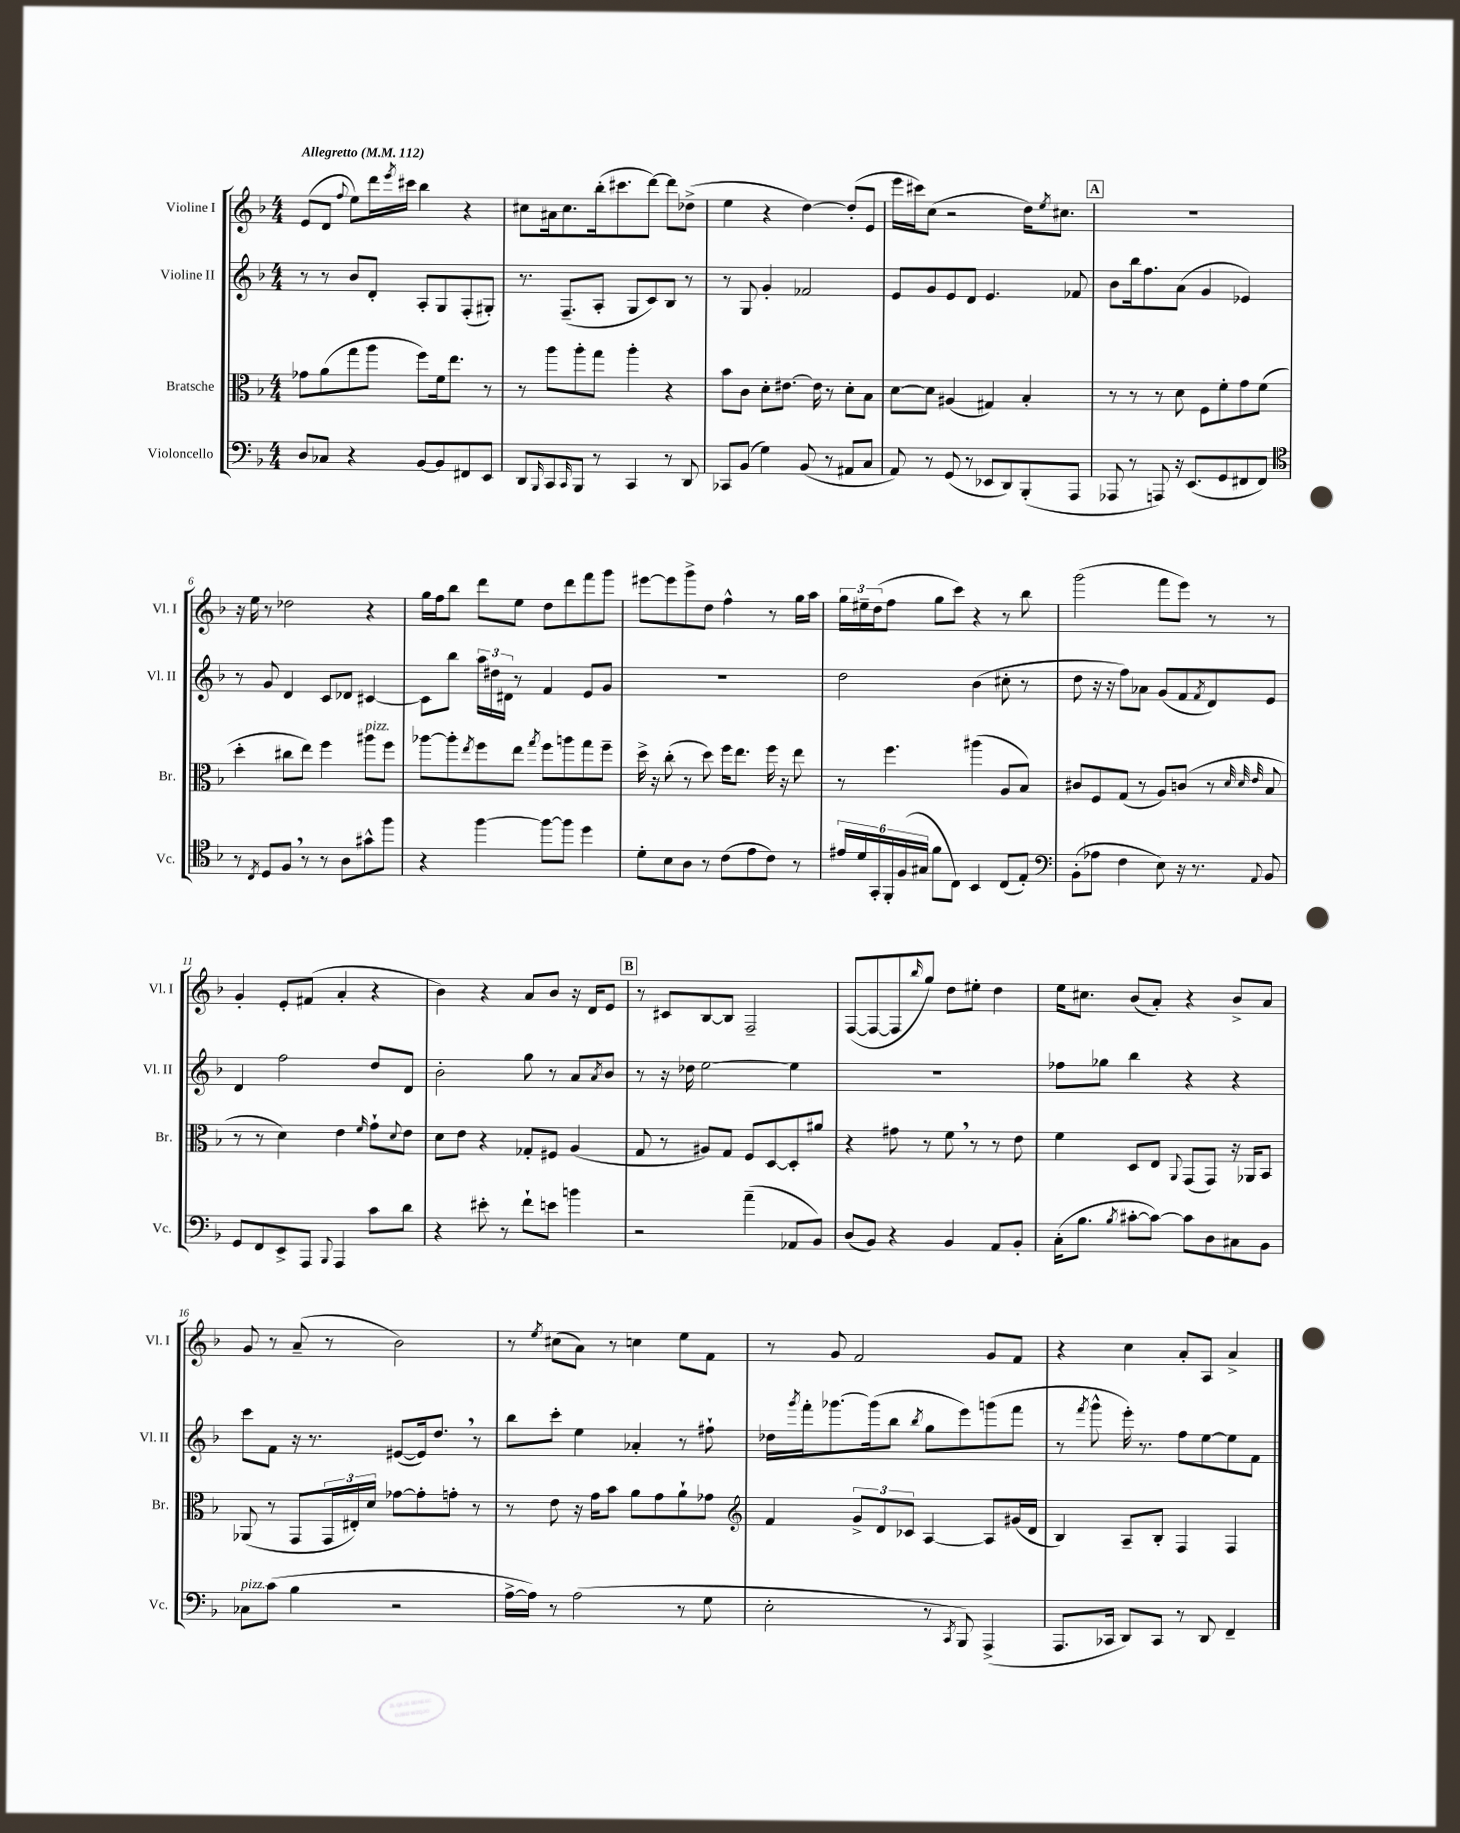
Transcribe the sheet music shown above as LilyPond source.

<<
\new StaffGroup <<
\new Staff = "s0" \with { instrumentName = "Violine I" shortInstrumentName = "Vl. I" } {
    \clef treble \key f \major \numericTimeSignature \time 4/4 \tempo "Allegretto" 4 = 112
    e'8( d'8 \appoggiatura { f''8 } e''8) d'''16 \acciaccatura { e'''8 } cis'''16 bes''4 r4 |
    cis''8 ais'16 cis''8. bes''16-.( cis'''8. d'''8~) d'''8 des''8->( |
    e''4 r4 d''4~) d''8-.( e'8 |
    e'''16 cis'''16) c''8( r2 d''16) \acciaccatura { e''8 } cis''8. |
    \mark \markup { \box "A" } R1 |
    r16 e''16 r8 des''2 r4 |
    g''16 f''16 bes''8 d'''8 e''8 d''8 d'''8 f'''8 g'''8 |
    eis'''8~ eis'''8 g'''8-> d''8 f''4-^ r8 g''16 a''16 |
    \tuplet 3/2 { g''16 eis''16-- d''16( } f''8 g''8 c'''8) r4 r8 bes''8 |
    g'''2( f'''8 e'''8) r8 r8 |
    g'4-. e'8-. fis'8( a'4-. r4 |
    bes'4) r4 a'8 bes'8 r16 d'16 e'8 |
    \mark \markup { \box "B" } r8 cis'8 bes8~ bes8 f2-- |
    f8~( f8~ f8 \grace { bes''16 } g''8) d''8 eis''8-. d''4 |
    e''16 cis''8. bes'8( a'8-.) r4 bes'8-> a'8 |
    g'8 r8 a'8--( r8 bes'2) |
    r8 \acciaccatura { e''8 } cis''8( a'8) r8 c''4 e''8 f'8 |
    r8 g'8 f'2 g'8 f'8 |
    r4 c''4 a'8-. a8 a'4-> \bar "|." |
}
\new Staff = "s1" \with { instrumentName = "Violine II" shortInstrumentName = "Vl. II" } {
    \clef treble \key f \major \numericTimeSignature \time 4/4
    r8 r8 bes'8 d'8-. a8-. g8 f8-.( gis8-.) |
    r8. f8.--( a8-. g8 c'8) bes8 r8 |
    r8 g8 g'4-. fes'2 |
    e'8 g'8 e'8 d'8 e'4. fes'8 |
    \mark \markup { \box "A" } bes'8 bes''16 f''8. a'8( g'4 ees'4) |
    r8 g'8 d'4 c'8 des'8 cis'4~ |
    cis'8 bes''8 \tuplet 3/2 { a''16 dis''16 dis'16 } r8 f'4 e'8 g'8 |
    R1 |
    d''2 bes'4( cis''8-. r8 |
    d''8 r16 r16 f''8) aes'8 g'8( f'8 \acciaccatura { f'8 } d'8) e'8 |
    d'4 f''2 d''8 d'8 |
    bes'2-. g''8 r8 a'8 \acciaccatura { a'8 } bes'8 |
    \mark \markup { \box "B" } r8 r16 des''16 e''2~ e''4 |
    R1 |
    fes''8 ges''8 bes''4 r4 r4 |
    c'''8 f'8 r16 r8. eis'8~( eis'16) d''8. \breathe r8 |
    bes''8 c'''8-. e''4 aes'4-. r8 fis''8-! |
    des''16 \acciaccatura { g'''8 } f'''16-. ges'''8.~ ges'''16( bes''8 \acciaccatura { bes''8 } g''8 e'''8) g'''8( f'''8 |
    r8 \acciaccatura { f'''8 } g'''8-^ e'''16-.) r8. f''8 e''8~ e''8 f'8 \bar "|." |
}
\new Staff = "s2" \with { instrumentName = "Bratsche" shortInstrumentName = "Br." } {
    \clef alto \key f \major \numericTimeSignature \time 4/4
    ges'8 a'8( g''8 a''8 f''8) f'16 e''8. r8 |
    r8 a''8 a''8-. g''8 a''4-. r4 |
    bes'8 c'8 d'8-. eis'8.~ eis'16 r8 d'8-. bes8 |
    d'8~ d'8 ais4( gis4) bes4-. |
    \mark \markup { \box "A" } r8 r8 r8 d'8 f8 f'8-. g'8 f'8( |
    d''4-. cis''8 e''8) f''4 ais''8^\markup { \italic "pizz." } f''8 |
    aes''8~ aes''8-. \acciaccatura { e''8 } f''8 e''8 \acciaccatura { g''8 } f''8 a''8 g''8 f''8-- |
    d''16-> r16 c''8-.( r8 d''8) f''16 e''8. f''16 r16 e''8 |
    r8 f''4. ais''4( a8 bes8) |
    cis'8 f8 g8( r8 a8) c'8( r8 \grace { d'32 d'32 e'32 } bes8 |
    r8 r8 d'4) e'4 \grace { f'16 } g'8-! \appoggiatura { d'8 } e'8 |
    d'8 e'8 r4 ges8-. fis8 a4( |
    \mark \markup { \box "B" } g8 r8 ais8) g8 f8 d8~ d8-. ais'8 |
    r4 gis'8 r8 f'8 \breathe r8 r8 e'8 |
    f'4 d8 e8 \appoggiatura { a,8 } g,8( g,8) r16 aes,16 bes,8 |
    aes,8( r8 g,8 \tuplet 3/2 { g,16 eis16-.) d'16 } ges'8~ ges'8-. g'8-. r8 |
    r8 e'8 r16 g'16 bes'8 a'8 g'8 a'8-! ges'8 |
    \clef treble f'4 \tuplet 3/2 { g'8-> d'8 ces'8 } a4~ a8 gis'16( d'16 |
    bes4) a8-- bes8-. f4 f4 \bar "|." |
}
\new Staff = "s3" \with { instrumentName = "Violoncello" shortInstrumentName = "Vc." } {
    \clef bass \key f \major \numericTimeSignature \time 4/4
    d8 ces8 r4 bes,8~ bes,8 fis,8 e,8 |
    d,8 \grace { bes,,16 } c,8 \grace { c,16 } bes,,8 r8 c,4 r8 d,8 |
    ces,8 bes,8( g4) bes,8( r8 ais,8 c8 |
    a,8) r8 g,8( r8 ees,8 d,8) bes,,8-.( a,,8 |
    \mark \markup { \box "A" } aes,,8 r8 a,,8) r16 e,8.( g,8 fis,8 fis,8) |
    \clef tenor r8 \acciaccatura { c8 } d8 f8 \breathe r8 r8 a8 gis'8-^ f''8 |
    r4 f''4~ f''8~ f''8 d''4 |
    d'8-. bes8 a8 r8 c'8( e'8 c'8) r8 |
    \tuplet 6/4 { eis'16 d'16 g,16-. f,16-. f16( gis16 } f'8 c8) bes,4 c8( e8-.) |
    \clef bass bes,8-.( aes8 f4 e8) r16 r8. \appoggiatura { a,8 } bes,8 |
    g,8 f,8 e,8-> a,,8 \appoggiatura { bes,,8 } a,,4 c'8 d'8 |
    r4 eis'8-. r8 f'8-! e'8 b'4 |
    \mark \markup { \box "B" } r2 a'4--( aes,8 bes,8) |
    d8( bes,8) r4 bes,4 a,8 bes,8-. |
    c16-.( bes8. \acciaccatura { bes8 } cis'8~-. cis'8~) cis'8 d8 cis8 bes,8 |
    ces8^\markup { \italic "pizz." } c'8( bes4 r2 |
    a16~-> a16) r8 a2( r8 g8 |
    e2-. r8 \acciaccatura { c,8 } bes,,8) a,,4->( |
    a,,8. ces,16 d,8) ces,8 r8 d,8 f,4-- \bar "|." |
}
>>
>>
